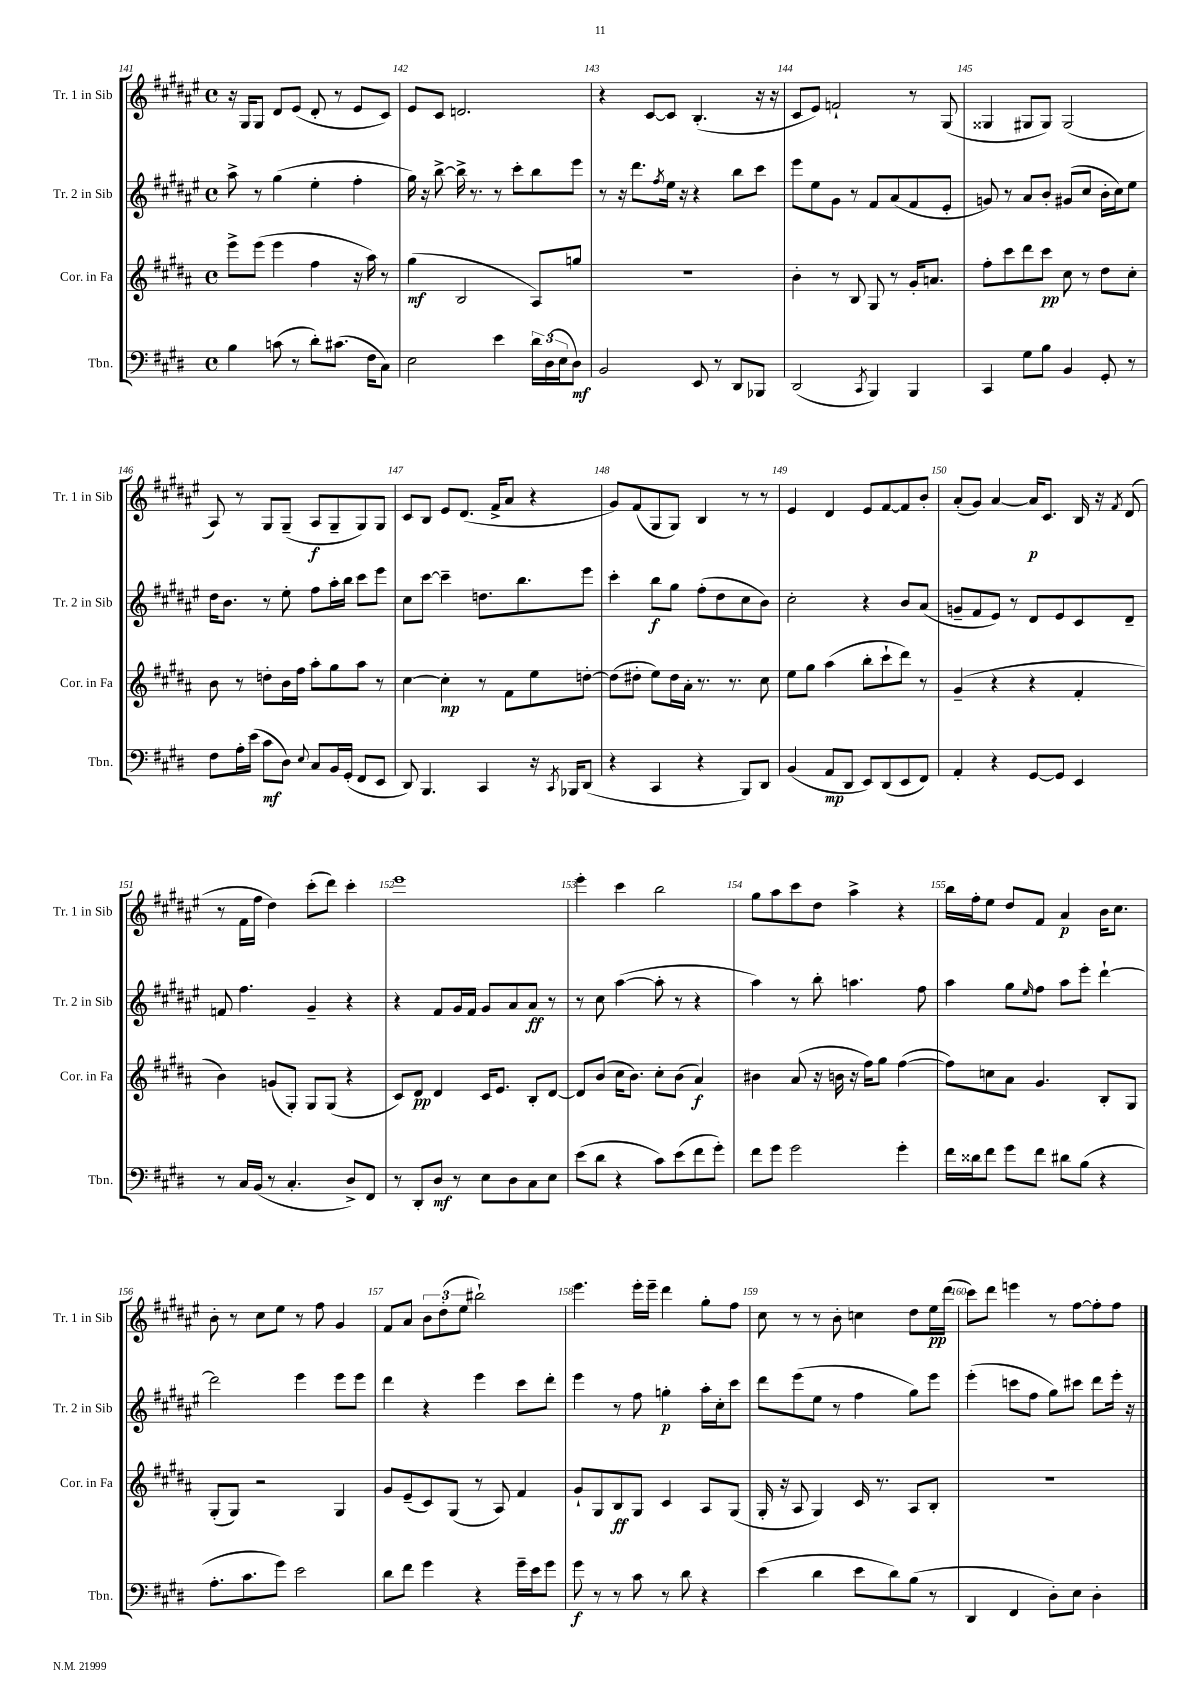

**kern	**kern	**kern	**kern
*staff4	*staff3	*staff2	*staff1
*clefF4	*clefG2	*clefG2	*clefG2
*k[f#c#g#d#]	*k[f#c#g#d#a#]	*k[f#c#g#d#a#e#]	*k[f#c#g#d#a#e#]
*M4/4	*M4/4	*M4/4	*M4/4
*met(c)	*met(c)	*met(c)	*met(c)
4B\	8eee^\L	8aa#^\	16r
.	.	.	16G#/LK
.	(8eee\J	8r	8G#/J
(8c\	4eee\	(4gg#\	8d#/L
8r	.	.	(8e#/J
8d#'\L)	4ff#\	4ee#'\	8d#'/
(8.c#\J	.	.	8r
.	16r	4ff#'\	8e#/L
16F#\LK	16aa#\)	.	.
8C#\J)	8r	.	8c#/J)
=	=	=	=
2E\	(4gg#\	16gg#\)	8e#/L
.	.	16r	.
.	.	[8bb^\	8c#/J
.	2B/	16bb^\]	2.d/
.	.	8.r	.
4e\	.	8r	.
.	.	8ccc#'\L	.
24d#\LL	8A#/L)	8bb\	.
(24D#\	.	.	.
24E\J	.	.	.
8D#\J)	8gg/J	8eee#\J	.
=	=	=	=
2BB/	1r	8r	4r
.	.	16r	.
.	.	8.ddd#\L	.
.	.	.	[8c#/L
.	.	8qff#/	.
.	.	16ee#\Jk	8c#/]J
.	.	16r	.
8EE/	.	4r	(4.B'/
8r	.	.	.
8DD#/L	.	8bb\L	.
8BBB-/J	.	8ccc#\J	16r
.	.	.	16r
=	=	=	=
(2DD#/	4b'\	8eee#\L	8c#/L
.	.	8ee#\	8e#/J)
.	8r	8g#\J	2f`/
.	8B/	8r	.
8qCC#/	.	.	.
4BBB/)	8G#/	8f#/L	.
.	8r	(8a#/	.
4BBB/	16g#'/LK	8f#/	8r
.	8.a/J	.	.
.	.	8e#'/J	(8G#/
=	=	=	=
4CC#/	8ff#'\L	8g/)	4G##/
.	8ccc#\	8r	.
8G#\L	8ddd#\	8a#/L	8G#/L
8B\J	8ccc#\J	8b'/J	8G#/J)
4BB/	8cc#\	(8g#/L	(2G#/
.	8r	8cc#/J	.
8GG#'/	8dd#\L	16b'\LL	.
.	.	16cc#\J)	.
8r	8cc#'\J	8ee#\J	.
=	=	=	=
8F#\L	8b\	16dd#\LK	8A#/)
.	.	8.b\J	.
16A'\L	8r	.	8r
(16e\JJ	.	.	.
8c#\L	8dd'\L	8r	8G#/L
8D#\J)	16b\L	8ee#'\	(8G#~/J
.	16ff#\JJ	.	.
8qqE/	.	.	.
8C#/L	8aa#'\L	8ff#\L	8A#/L
16BB/L	8gg#\	16aa#'\L	8G#~/
(16GG#'/JJ	.	16bb\JJ	.
8FF#/L	8aa#\J	8ccc#\L	8G#/)
8EE/J	8r	8eee#\J	8G#/J
=	=	=	=
8DD#/)	[4cc#\	8cc#\L	8c#/L
4.BBB/	.	[8ccc#\J	8B/J
.	4cc#'\]	4ccc#~\]	8e#/L
.	.	.	(8.d#/J
4CC#/	8r	8.dd\L	.
.	.	.	16f#^/LK
.	8f#\L	.	8a#/J
.	.	8.bb\	.
16r	8ee\	.	4r
8qCC#/	.	.	.
16BBB-/LK	.	.	.
(8DD#/J	[8dd'\J	8eee#\J	.
=	=	=	=
4r	(8dd\]L	4ccc#'\	8g#/L)
.	8dd#'\J	.	(8f#/
4CC#/	8ee\L)	8bb\L	8G#/
.	16dd#\L	8gg#\J	8G#/J)
.	16a#'\JJ	.	.
4r	8.r	(8ff#'\L	4B/
.	.	8dd#\	.
.	8.r	.	.
8BBB/L)	.	8cc#\	8r
8DD#/J	8cc#\	8b\J)	8r
=	=	=	=
(4BB/	8ee\L	2cc#'\	4e#/
.	8gg#\J	.	.
8AA/L	(4aa#\	.	4d#/
8DD#/J	.	.	.
8EE/L)	8bb'\L	4r	8e#/L
(8DD#/	8ccc#`\	.	[8f#/
8EE/	8ddd#\J)	8b/L	8f#/]
8FF#/J)	8r	(8a#/J	8b'/J
=	=	=	=
4AA'/	(4g#~/	8g~/L	(8a#'/L
.	.	8f#/	8g#/J)
4r	4r	8e#/J)	[4a#/
.	.	8r	.
[8GG#/L	4r	8d#/L	16a#/]LK
.	.	.	8.c#/J
8GG#/]J	.	8e#/	.
4EE/	4f#'/	8c#/	16B/
.	.	.	16r
.	.	.	8qf#/
.	.	8d#~/J	(8d#/
=	=	=	=
8r	4b\)	8f/	8r
16C#/LL	.	4.ff#\	16f#\LL
(16BB/JJ	.	.	16ff#\JJ
8r	(8g/L	.	4dd#\)
4.C#'/	8G#'/J)	.	.
.	8G#/L	4g#~/	(8ccc#'\L
.	(8G#/J	.	8ddd#\J)
8D#^/L)	4r	4r	4ccc#'\
8FF#/J	.	.	.
=	=	=	=
8r	8c#/L)	4r	1eee#
8DD#'/L	8d#/J	.	.
8D#/J	4d#/	8f#/L	.
8r	.	16g#/L	.
.	.	16f#/JJ	.
8E\L	16c#/LK	8g#/L	.
.	8.e/J	.	.
8D#\	.	8a#/	.
8C#\	8B'/L	8a#/J	.
8E\J	[8d#/J	8r	.
=	=	=	=
(8e\L	8d#/]L	8r	4eee#'\
8d#\J	(8b/J	8cc#\	.
4r	16cc#\LK	([4aa#\	4ccc#\
.	8.b\J)	.	.
8c#\L)	8cc#'\L	8aa#'\]	2bb\
(8e\	(8b\J	8r	.
8f#\	4a#/)	4r	.
8g#'\J)	.	.	.
=	=	=	=
8f#\L	4b#\	4aa#\)	8gg#\L
8g#\J	.	.	8aa#\
2g#\	(8a#/	8r	8ccc#\
.	16r	8bb'\	8dd#\J
.	16b\	.	.
.	16r	4.aa\	4aa#^\
.	16ff#\LK)	.	.
.	8gg#\J	.	.
4g#'\	([4ff#\	.	4r
.	.	8ff#\	.
=	=	=	=
16f#\LL	8ff#\]L)	4aa#\	16bb\LL
16d##\J	.	.	16ff#'\J
8f#\J	8cc\	.	8ee#\J
8g#\L	8a#\J	8gg#\L	8dd#/L
.	.	16qqee#/	.
8f#\J	4.g#/	8ff#\J	8f#/J
8d#\L	.	8aa#\L	4a#/
(8B\J	.	8eee#'\J	.
4r	8B'/L	[4ddd#`\	16b\LK
.	.	.	8.cc#\J
.	8G#/J	.	.
=	=	=	=
8.A'\L	(8G#'/L	2ddd#\]	8b'\
.	8G#/J)	.	8r
8.c#\	.	.	.
.	2r	.	8cc#\L
8g#\J)	.	.	8ee#\J
2e\	.	4eee#\	8r
.	.	.	8ff#\
.	4G#/	8eee#\L	4g#/
.	.	8eee#\J	.
=	=	=	=
8d#\L	8g#/L	4ddd#\	8f#/L
8f#\J	(8e~/	.	8a#/J
4g#\	8c#/)	4r	12b\L
.	.	.	(12dd#'\
.	(8G#/J	.	.
.	.	.	12ee#\J
4r	8r	4eee#\	2bb#`\)
.	8A#/)	.	.
16g#~\LL	4f#/	8ccc#\L	.
16e\J	.	.	.
8g#\J	.	8ddd#'\J	.
=	=	=	=
8g#\	8g#`/L	4eee#\	4.eee#\
8r	8G#/	.	.
8r	8B/	8r	.
8c#\	8G#/J	8ff#\	16eee#'\LL
.	.	.	16eee#~\JJ
8r	4c#/	4gg'\	4ddd#\
8d#\	.	.	.
4r	8A#/L	16aa#'\LL	8gg#'\L
.	.	16cc#'\J	.
.	(8G#/J	8ccc#\J	8ff#\J
=	=	=	=
(4e\	16G#'/	8ddd#\L	8cc#\
.	16r	.	.
.	8A#/	(8eee#\	8r
4d#\	4G#/)	8ee#\J	8r
.	.	8r	8b'\
8e\L	16c#/	4ff#\	4cc\
.	8.r	.	.
8d#\)	.	.	.
(8B\J	8A#/L	8gg#\L)	8dd#\L
8r	8B'/J	8eee#\J	16ee#\L
.	.	.	(16ddd#\JJ
=	=	=	=
4DD#/	1r	(4eee#'\	8ccc#\L)
.	.	.	8ddd#\J
4FF#/	.	8ccc\L	4eee\
.	.	8ff#\J	.
8D#'\L)	.	8gg#\L)	8r
8E\J	.	8ccc#\J	[8ff#\L
4D#'\	.	8ddd#\L	8ff#'\]
.	.	16eee#'\Jk	8ff#\J
.	.	16r	.
==	==	==	==
*-	*-	*-	*-
